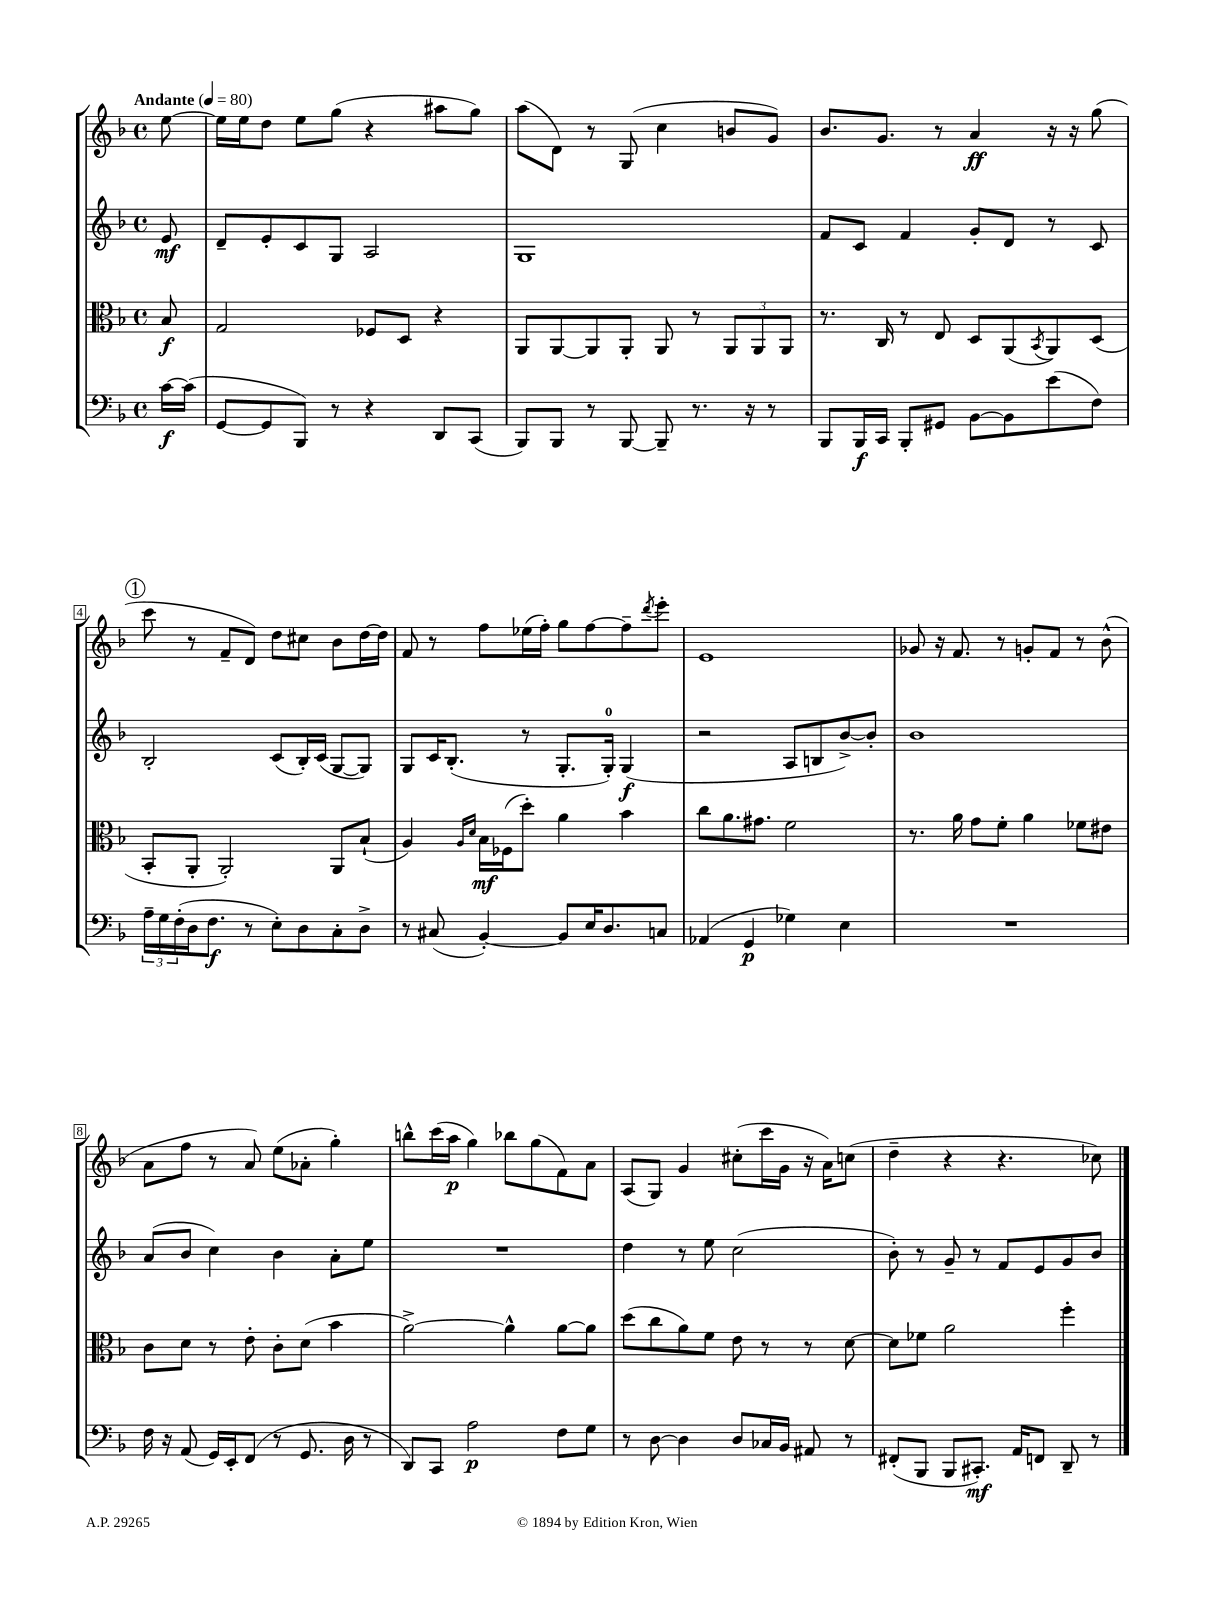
<<
\new StaffGroup <<
\new Staff = "s0" {
    \clef treble \key f \major \defaultTimeSignature \time 4/4 \partial 8 \tempo "Andante" 4 = 80
    e''8~ |
    e''16 e''16 d''8 e''8 g''8( r4 ais''8 g''8) |
    a''8( d'8) r8 g8( c''4 b'8 g'8) |
    bes'8. g'8. r8 a'4\ff r16 r16 g''8( |
    \mark \markup { \circle "1" } c'''8 r8 f'8-- d'8) d''8 cis''8 bes'8 d''16~ d''16 |
    f'8 r8 f''8 ees''16( f''16-.) g''8 f''8~ f''8-- \acciaccatura { d'''8 } e'''8-. |
    e'1 |
    ges'8 r16 f'8. r8 g'8-. f'8 r8 bes'8-^( |
    a'8 f''8 r8 a'8) e''8( aes'8-. g''4-.) |
    b''8-^ c'''16( a''16\p g''4) bes''8 g''8( f'8) a'8 |
    a8( g8) g'4 cis''8-.( c'''16 g'16 r16 a'16) c''8( |
    d''4-- r4 r4. ces''8) \bar "|." |
}
\new Staff = "s1" {
    \clef treble \key f \major \defaultTimeSignature \time 4/4 \partial 8
    e'8\mf |
    d'8-- e'8-. c'8 g8 a2 |
    g1 |
    f'8 c'8 f'4 g'8-. d'8 r8 c'8 |
    \mark \markup { \circle "1" } bes2-. c'8( bes16-.) c'16( g8~ g8) |
    g8 c'16 bes8.-.( r8 g8.-. g16-0-.) g4\f( |
    r2 a8 b8 bes'8~->) bes'8-. |
    bes'1 |
    a'8( bes'8 c''4) bes'4 a'8-. e''8 |
    R1 |
    d''4 r8 e''8 c''2( |
    bes'8-.) r8 g'8-- r8 f'8 e'8 g'8 bes'8 \bar "|." |
}
\new Staff = "s2" {
    \clef alto \key f \major \defaultTimeSignature \time 4/4 \partial 8
    bes8\f |
    g2 fes8 d8 r4 |
    a,8 a,8~ a,8 a,8-. a,8 r8 \tuplet 3/2 { a,8 a,8 a,8 } |
    r8. c16 r8 e8 d8 a,8( \acciaccatura { bes,8 } a,8) d8( |
    \mark \markup { \circle "1" } bes,8-. a,8-. a,2-.) a,8 bes8-!( |
    a4) \grace { a16 d'16 } bes16\mf fes16( d''8-.) a'4 bes'4 |
    c''8 a'8. gis'8. f'2 |
    r8. a'16 g'8 f'8-. a'4 fes'8 eis'8 |
    c'8 d'8 r8 e'8-. c'8-. d'8( bes'4 |
    a'2~->) a'4-^ a'8~ a'8 |
    d''8( c''8 a'8) f'8 e'8 r8 r8 d'8~ |
    d'8 fes'8 a'2 f''4-. \bar "|." |
}
\new Staff = "s3" {
    \clef bass \key f \major \defaultTimeSignature \time 4/4 \partial 8
    c'16~\f c'16( |
    g,8~ g,8 bes,,8) r8 r4 d,8 c,8( |
    bes,,8) bes,,8 r8 bes,,8~ bes,,8-- r8. r16 r8 |
    bes,,8 bes,,16\f c,16 bes,,8-. gis,8 bes,8~ bes,8 e'8( f8) |
    \mark \markup { \circle "1" } \tuplet 3/2 { a16-- g16 f16-.( } d16 f8.\f r8 e8-.) d8 c8-. d8-> |
    r8 cis8( bes,4~-.) bes,8 e16 d8. c8 |
    aes,4( g,4\p ges4) e4 |
    R1 |
    f16 r16 a,8( g,16) e,16-. f,8( r8 g,8. d16 r8 |
    d,8) c,8 a2\p f8 g8 |
    r8 d8~ d4 d8 ces16 bes,16 ais,8 r8 |
    fis,8-.( bes,,8 bes,,8 cis,8.-.\mf) a,16 f,8 d,8-- r8 \bar "|." |
}
>>
>>
\layout { \context { \Score \override BarNumber.stencil = #(make-stencil-boxer 0.1 0.3 ly:text-interface::print) } }
